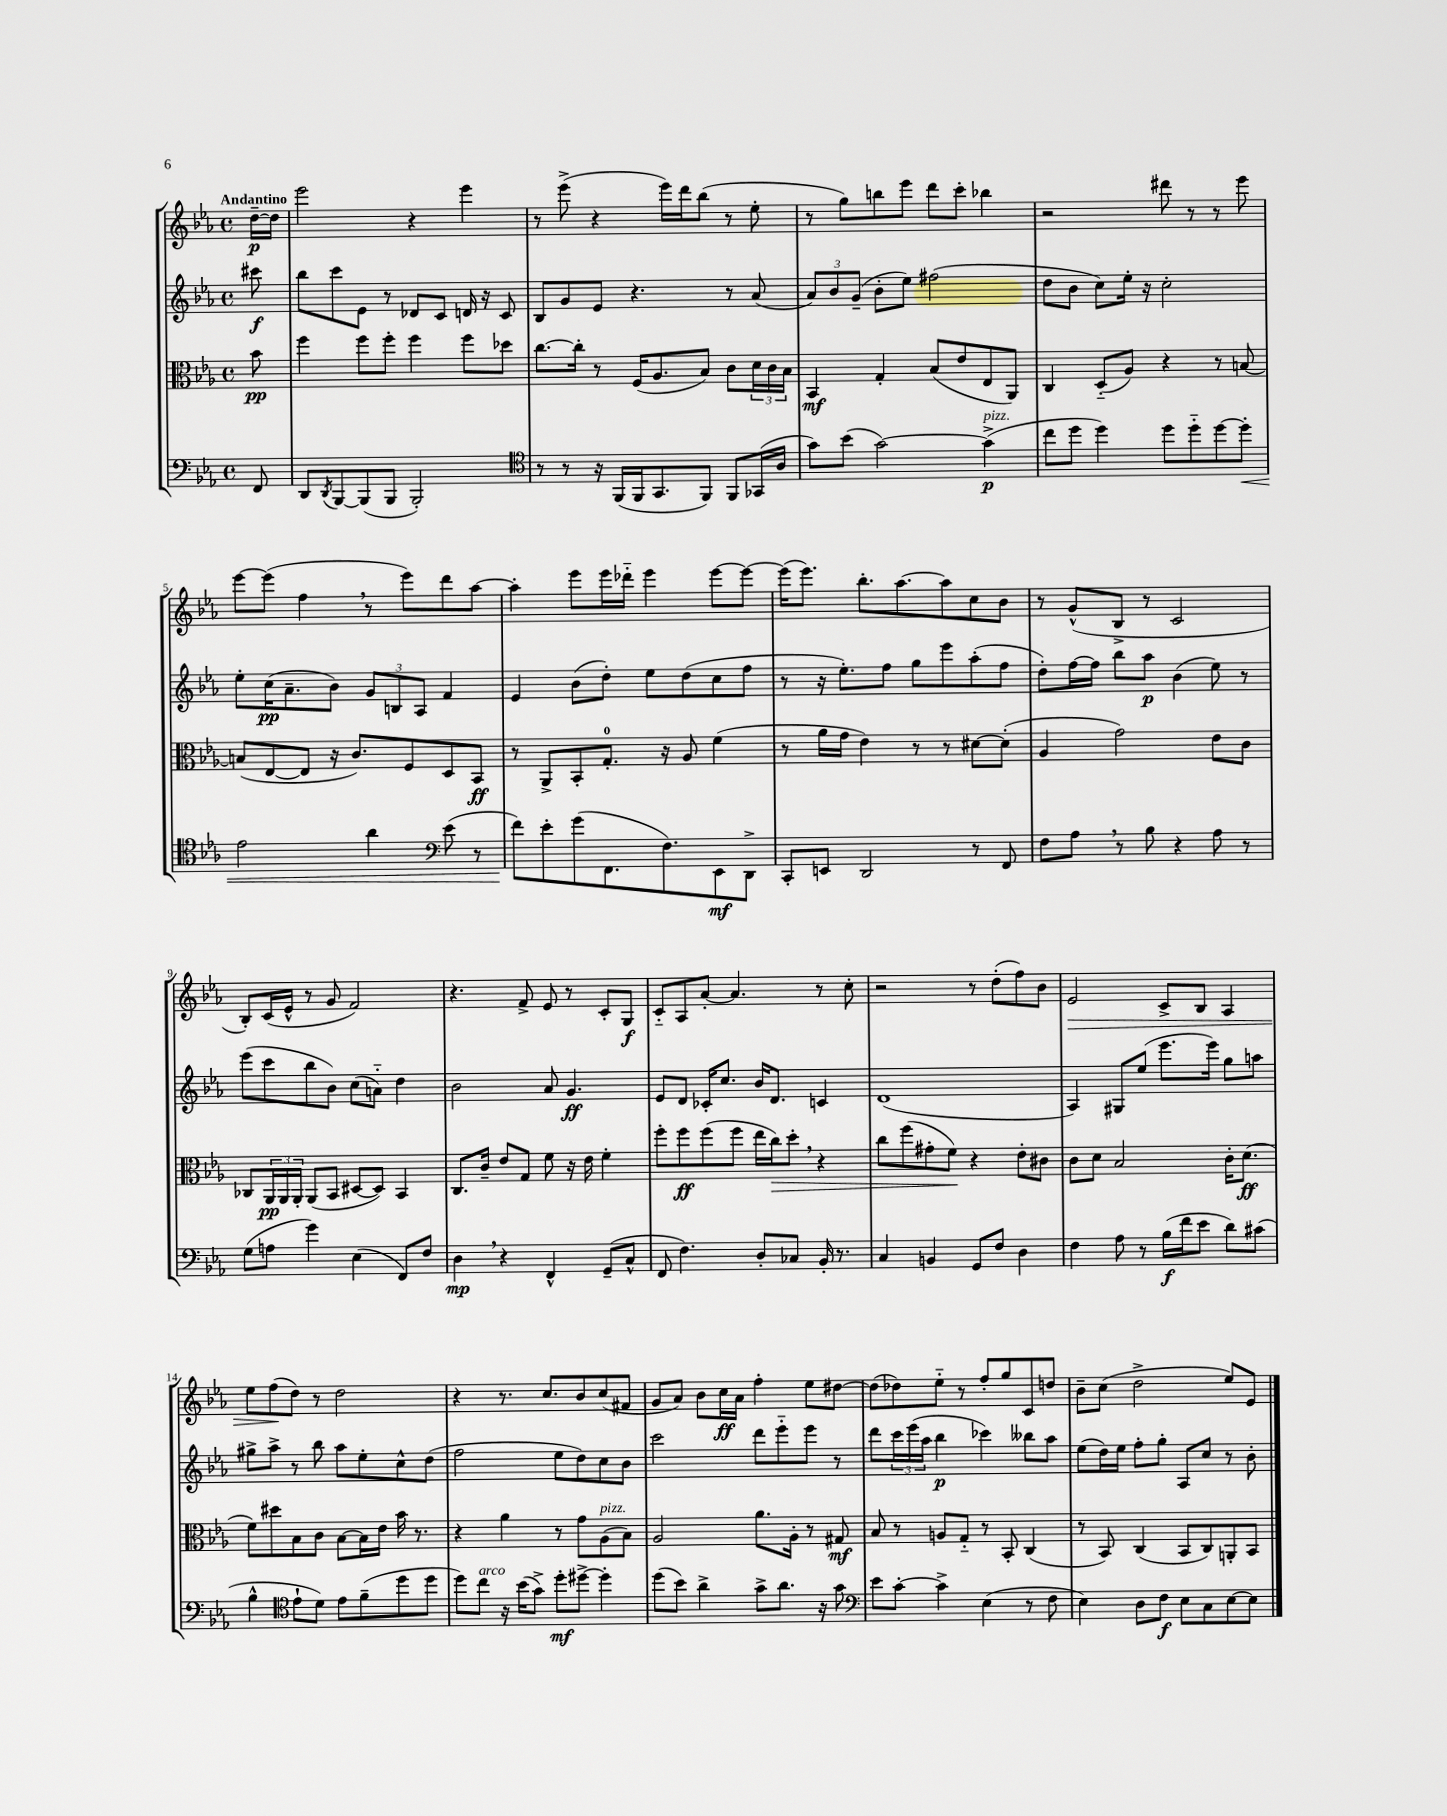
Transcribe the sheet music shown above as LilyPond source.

<<
\new StaffGroup <<
\new Staff = "s0" {
    \clef treble \key ees \major \defaultTimeSignature \time 4/4 \partial 8 \tempo "Andantino"
    d''16~--\p d''16 |
    ees'''2 r4 ees'''4 |
    r8 ees'''8->( r4 ees'''16) d'''16 bes''8( r8 ees''8-. |
    r8 g''8) b''8 ees'''8 d'''8 c'''8-. bes''4 |
    r2 dis'''8 r8 r8 ees'''8 |
    ees'''8~ ees'''8( f''4 \breathe r8 ees'''8) d'''8 aes''8~ |
    aes''4-. ees'''8 ees'''16 des'''16-_ ees'''4 ees'''8~ ees'''8~ |
    ees'''16( ees'''8.) bes''8.-. aes''8.~ aes''8 c''8 bes'8 |
    r8 g'8-^( bes8-> r8 c'2 |
    bes8-.) c'16( ees'16-^ r8 g'8 f'2) |
    r4. f'8-> ees'8 r8 c'8-. g8\f |
    c'8-_ aes8 aes'8~-. aes'4. r8 c''8-. |
    r2 r8 d''8-.( f''8) bes'8 |
    ees'2\> c'8-> bes8 aes4 |
    ees''8 f''8\!( d''8) r8 d''2 |
    r4 r8. c''8. bes'8 c''8( fis'8 |
    g'8 aes'8) bes'8 c''16\ff aes'16 f''4-. ees''8 dis''8~ |
    dis''8( des''8) ees''8-_ r8 f''8-. g''8 c'8 d''8 |
    bes'8-- c''8( d''2-> ees''8) ees'8 \bar "|." |
}
\new Staff = "s1" {
    \clef treble \key ees \major \defaultTimeSignature \time 4/4 \partial 8
    cis'''8\f |
    bes''8 c'''8 ees'8 r8 des'8 c'8 d'16 r16 c'8 |
    bes8 g'8 ees'8 r4. r8 aes'8( |
    \tuplet 3/2 { aes'8) bes'8 g'8--( } bes'8-. ees''8) fis''2( |
    d''8 bes'8 c''8) ees''16-. r16 c''2-. |
    ees''8-. c''16\pp( aes'8.-- bes'8) \tuplet 3/2 { g'8 b8 aes8 } f'4 |
    ees'4 bes'8( d''8-.) ees''8 d''8( c''8 f''8 |
    r8 r16 ees''8.-.) f''8 g''8 ees'''8 aes''8-.( f''8 |
    d''8-.) f''16~ f''16 bes''8 aes''8\p bes'4( ees''8) r8 |
    ees'''8( c'''8 bes''8 bes'8) c''8( a'8-_) d''4 |
    bes'2 aes'8 g'4.\ff |
    ees'8 d'8 ces'16-. c''8. bes'16 d'8. c'4 |
    d'1( |
    aes4) gis8 ees''8( ees'''8. ees'''16) g''8 a''8 |
    gis''8-> aes''8-> r8 bes''8 aes''8 ees''8-. c''8-^ d''8( |
    f''2 ees''8 d''8) c''8 bes'8 |
    c'''2 d'''8 ees'''8-_ ees'''8 r8 |
    d'''8 \tuplet 3/2 { c'''16 ees'''16( aes''16 } bes''4\p ces'''4) beses''8 aes''8 |
    ees''8( d''16) ees''16 f''8-. g''8-. aes8 c''8 r8 bes'8-. \bar "|." |
}
\new Staff = "s2" {
    \clef alto \key ees \major \defaultTimeSignature \time 4/4 \partial 8
    bes'8\pp |
    f''4 f''8 f''8-. f''4 f''8 des''8 |
    c''8.~ c''16-. r8 f16( aes8. bes8) c'8 \tuplet 3/2 { d'16 c'16 bes16 } |
    bes,4\mf g4-. bes8( ees'8 ees8 aes,8) |
    c4 d8-_( aes8) r4 r8 b8~ |
    b8( ees8~ ees8 r16 c'8.) f8 d8 bes,8\ff |
    r8 aes,8-> bes,8-. g8.-0-. r16 aes8 f'4( |
    r8 aes'16 g'16 ees'4) r8 r8 dis'8~ dis'8-.( |
    aes4 g'2) ees'8 c'8 |
    ces8 \tuplet 3/2 { aes,16\pp aes,16 aes,16-. } aes,8( bes,8 dis8~ dis8) bes,4 |
    c8. c'16-- ees'8 g8 f'8 r16 ees'16 f'4-. |
    f''8-. f''8\ff f''8( f''8 ees''16 c''16\>) d''8-. \breathe r4 |
    c''8 f''8( gis'8-. f'8\!) r4 ees'8-. cis'8 |
    c'8 d'8 bes2 c'16-. d'8.\ff( |
    f'8) dis''8 bes8 c'8 bes8~ bes16 ees'16 bes'16 r8. |
    r4 aes'4 r8 g'8 aes8^\markup { \italic "pizz." }( bes8) |
    aes2 aes'8. aes16-. r8 gis8\mf |
    bes8 r8 a8 g8-_ r8 bes,8-. c4( |
    r8 bes,8) c4( bes,8 c8) a,8-. bes,8 \bar "|." |
}
\new Staff = "s3" {
    \clef bass \key ees \major \defaultTimeSignature \time 4/4 \partial 8
    f,8 |
    d,8 \acciaccatura { d,8 } bes,,8~ bes,,8( bes,,8 bes,,2-.) |
    \clef tenor r8 r8 r16 f,16( f,16 g,8. f,8) f,8 ges,16( aes16 |
    g'8) bes'8( g'2~) g'4->\p^\markup { \italic "pizz." }( |
    c''8 d''8 d''4) d''8 d''8-_ d''8~ d''8-.\< |
    ees'2 aes'4 \clef bass ees'8( r8 |
    f'8\!) ees'8-. g'8( f,8. f8.) ees,8\mf d,8-> |
    c,8-. e,8 d,2 r8 f,8 |
    f8 aes8 \breathe r8 bes8 r4 aes8 r8 |
    g8( a8 g'4) ees4( f,8) f8 |
    d4\mp \breathe r4 f,4-^ g,8--( c8-^ |
    f,8 f4.) d8-. ces8 bes,16-. r8. |
    c4 b,4 g,8 f8 d4 |
    f4 aes8 r8 bes16\f( f'16 ees'8 d'8) cis'8( |
    bes4-^ \clef tenor ees'8-! d'8) ees'8 f'8--( d''8 d''8 |
    d''8) c''8^\markup { \italic "arco" } r16 bes'16( g'8->) d''8-.\mf dis''8~-> dis''4-. |
    d''8( bes'8) aes'4-> g'8-> aes'8. r16 g'8 |
    \clef bass ees'8 c'8~-. c'4-> ees4( r8 f8 |
    ees4) d8 f8\f ees8 c8 ees8~ ees8 \bar "|." |
}
>>
>>
